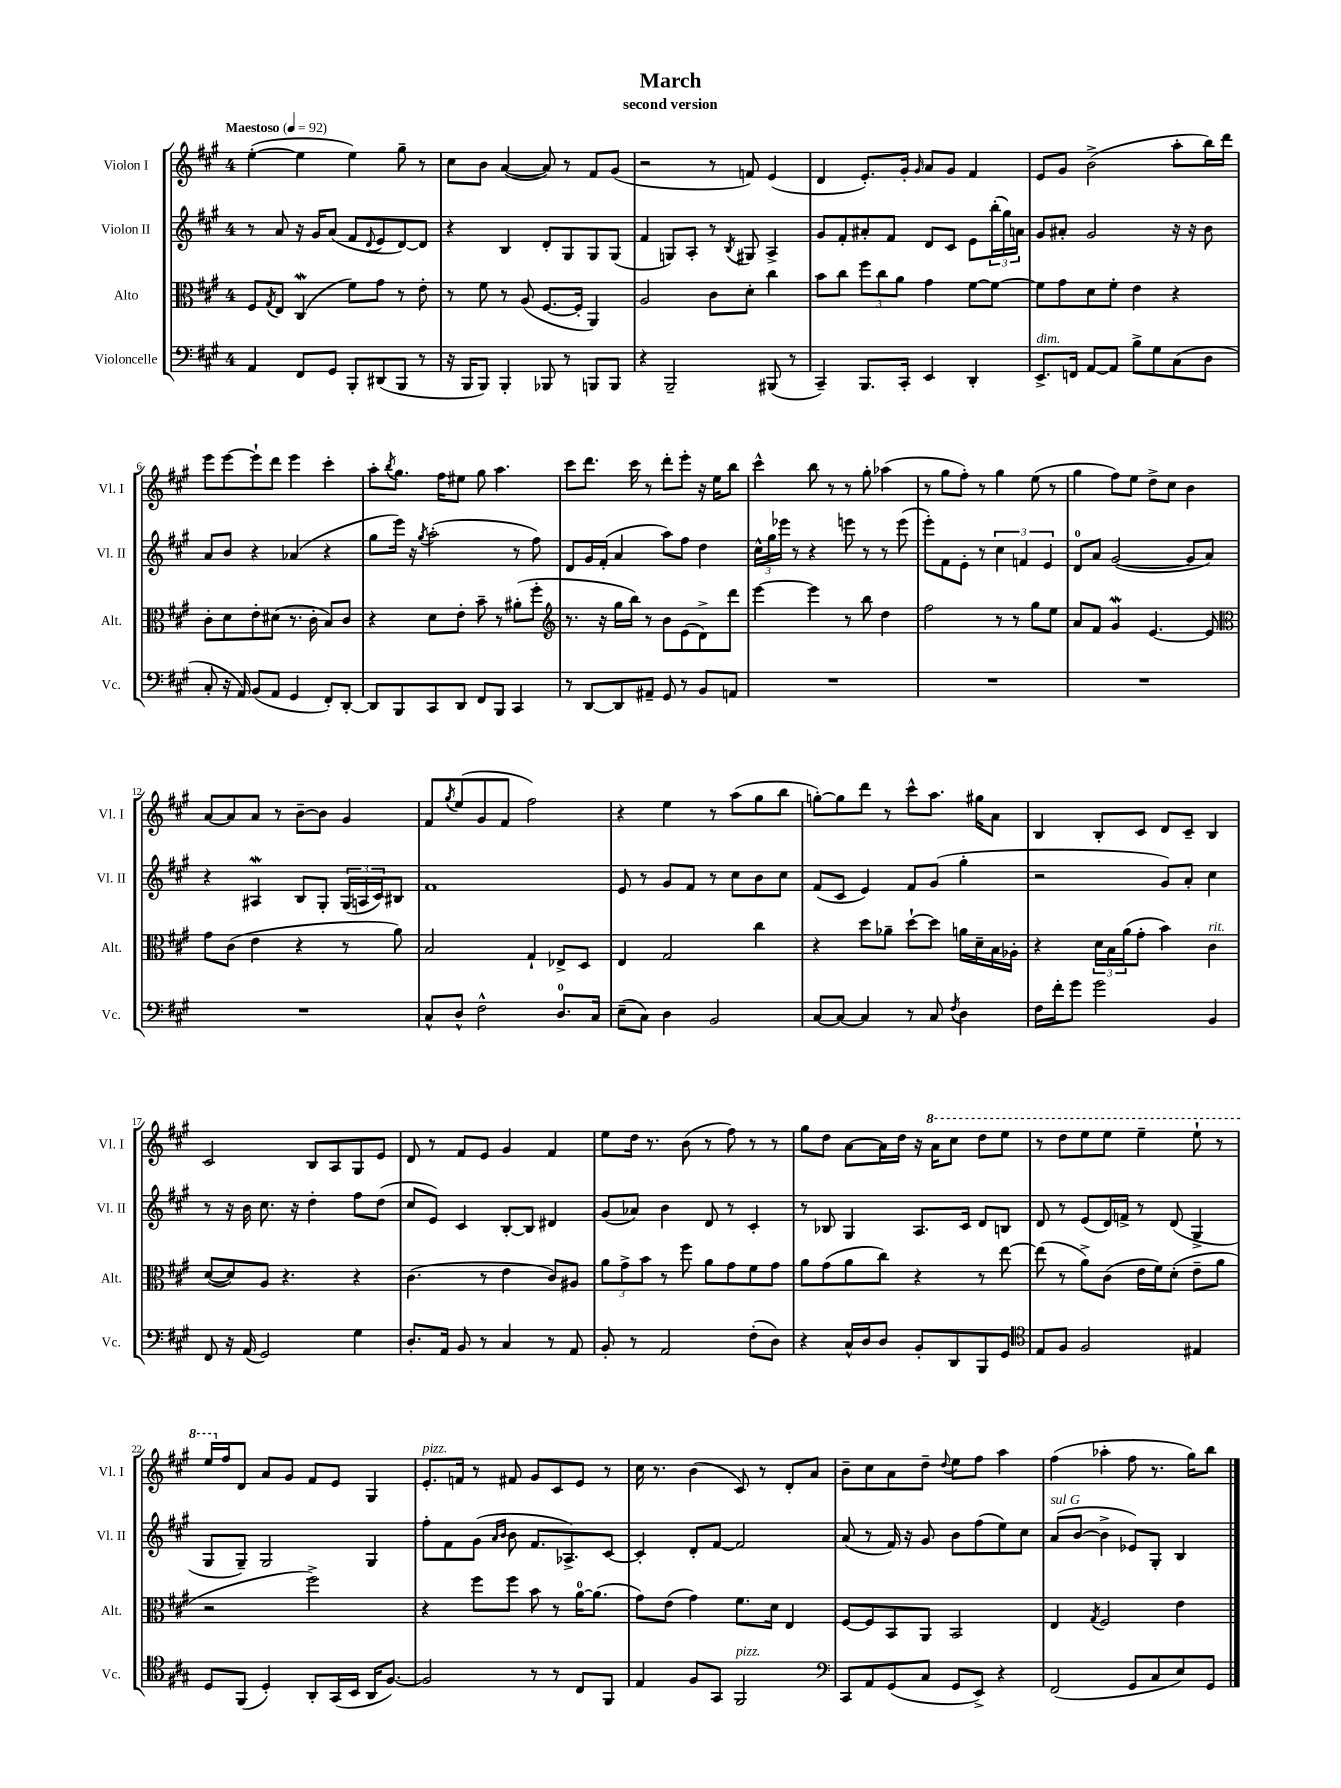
\header { title = "March" subtitle = "second version" }
<<
\new StaffGroup <<
\new Staff = "s0" \with { instrumentName = "Violon I" shortInstrumentName = "Vl. I" } {
    \clef treble \key a \major \once \override Staff.TimeSignature.style = #'single-digit \time 4/4 \tempo "Maestoso" 4 = 92
    e''4~-.( e''4 e''4) gis''8-- r8 |
    cis''8 b'8 a'4~( a'8) r8 fis'8 gis'8( |
    r2 r8 f'8) e'4( |
    d'4 e'8.-.) gis'16-. \grace { gis'16 } a'8 gis'8 fis'4 |
    e'8 gis'8 b'2->( a''8-. b''16) d'''16 |
    e'''8 e'''8~ e'''8-! d'''8 e'''4 cis'''4-. |
    a''8-. \acciaccatura { b''8 } gis''8. fis''16 eis''8 gis''8 a''4. |
    cis'''8 d'''8. cis'''16 r8 d'''8-. e'''8-. r16 e''16 b''8 |
    cis'''4-^ b''8 r8 r8 gis''8-. aes''4( |
    r8 gis''8 fis''8-.) r8 gis''4 e''8( r8 |
    gis''4 fis''8) e''8 d''8-> cis''8 b'4 |
    a'8~ a'8 a'8 r8 b'8~-- b'8 gis'4 |
    fis'8 \acciaccatura { gis''8 } e''8( gis'8 fis'8 fis''2) |
    r4 e''4 r8 a''8( gis''8 b''8 |
    g''8~-.) g''8 d'''8 r8 cis'''8-^ a''8. gis''16 a'8 |
    b4 b8-. cis'8 d'8 cis'8-- b4 |
    cis'2 b8 a8 gis8 e'8 |
    d'8 r8 fis'8 e'8 gis'4 fis'4 |
    e''8 d''16 r8. b'8( r8 fis''8) r8 r8 |
    gis''8 d''8 a'8~ a'16 d''16 r16 \ottava #1 a''16 cis'''8 d'''8 e'''8 |
    r8 d'''8 e'''8 e'''8 e'''4-- e'''8-! r8 |
    e'''16 \ottava #0 fis''16 d'8 a'8 gis'8 fis'8 e'8 gis4 |
    e'8.-.^\markup { \italic "pizz." } f'16 r8 fis'8 gis'8 cis'8 e'8 r8 |
    cis''16 r8. b'4( cis'8) r8 d'8-. a'8 |
    b'8-- cis''8 a'8 d''8-- \appoggiatura { d''8 } e''8 fis''8 a''4 |
    fis''4( aes''4-. fis''8 r8. gis''16) b''8 \bar "|." |
}
\new Staff = "s1" \with { instrumentName = "Violon II" shortInstrumentName = "Vl. II" } {
    \clef treble \key a \major \once \override Staff.TimeSignature.style = #'single-digit \time 4/4
    r8 a'8 r16 gis'16 a'8( fis'8 \appoggiatura { d'8 } e'8 d'8~) d'8 |
    r4 b4 d'8-. gis8 gis8 gis8( |
    fis'4 g8) a8-. r8 \acciaccatura { b8 } gis8 a4-> |
    gis'8 fis'8-. ais'8-. fis'8 d'8 cis'8 e'8 \tuplet 3/2 { b''16-.( gis''16) a'16 } |
    gis'8 ais'8-. gis'2 r16 r16 b'8 |
    a'8 b'8 r4 aes'4( r4 |
    gis''8 e'''16) r16 \acciaccatura { gis''8 } a''2-.( r8 fis''8) |
    d'8 gis'16 fis'16-.( a'4 a''8) fis''8 d''4 |
    \tuplet 3/2 { cis''16-^ gis''16 ees'''16 } r8 r4 e'''8 r8 r8 e'''8( |
    e'''8-.) fis'8 e'8-. r8 \tuplet 3/2 { cis''4 f'4 e'4 } |
    d'8-0 a'8 gis'2~( gis'8 a'8) |
    r4 ais4\mordent b8 gis8-. \tuplet 3/2 { gis16( a16 cis'16) } bis8 |
    fis'1 |
    e'8 r8 gis'8 fis'8 r8 cis''8 b'8 cis''8 |
    fis'8( cis'8 e'4) fis'8 gis'8( gis''4-. |
    r2 gis'8) a'8-. cis''4 |
    r8 r16 b'16 cis''8. r16 d''4-. fis''8 d''8( |
    cis''8 e'8) cis'4 b8~-. b8 dis'4 |
    gis'8( aes'8) b'4 d'8 r8 cis'4-. |
    r8 bes8 gis4 a8. cis'16 d'8 b8 |
    d'8 r8 e'8( d'16) f'16-> r8 d'8( gis4-> |
    gis8 gis8--) gis2 gis4 |
    fis''8-. fis'8 gis'8( \grace { a'16 b'16 } b'8 fis'8. aes8.->) cis'8~ |
    cis'4-. d'8-. fis'8~ fis'2 |
    a'8( r8 fis'16) r16 gis'8 b'8 fis''8( e''8) cis''8 |
    a'8^\markup { \italic "sul G" }( b'8~ b'4-> ees'8) gis8-. b4 \bar "|." |
}
\new Staff = "s2" \with { instrumentName = "Alto" shortInstrumentName = "Alt." } {
    \clef alto \key a \major \once \override Staff.TimeSignature.style = #'single-digit \time 4/4
    fis8 \acciaccatura { gis8 } e8 cis4\mordent( fis'8) gis'8 r8 e'8-. |
    r8 fis'8 r8 a8( fis8.~ fis16-. a,4) |
    a2 cis'8 d'8-. cis''4 |
    b'8 cis''8 \tuplet 3/2 { fis''8 cis''8 a'8 } gis'4 fis'8~ fis'8~ |
    fis'8 gis'8 d'8 fis'8-. e'4 r4 |
    cis'8-. d'8 e'8-. dis'8( r8. cis'16-. b8) cis'8 |
    r4 d'8 e'8-. b'8-- r8 ais'8-.( fis''8-. |
    \clef treble r8. r16 gis''16 b''16) r8 b'8 e'8( d'8->) d'''8 |
    e'''4~ e'''4 r8 b''8 d''4 |
    fis''2 r8 r8 gis''8 e''8 |
    a'8 fis'8 gis'4\mordent e'4.~ e'8 |
    \clef alto gis'8 cis'8( e'4 r4 r8 a'8) |
    b2 gis4-! ees8-> d8 |
    e4 gis2 cis''4 |
    r4 d''8 aes'8-- d''8~-! d''8 a'16 d'16-- b16 aes16-. |
    r4 \tuplet 3/2 { d'16 b16 a'16( } gis'8-. b'4) cis'4^\markup { \italic "rit." } |
    d'8~( d'8) a8 r4. r4 |
    cis'4.( r8 e'4 cis'8) ais8 |
    \tuplet 3/2 { a'8 gis'8-> b'8 } r8 fis''8 a'8 gis'8 fis'8 gis'8 |
    a'8 gis'8( a'8 cis''8) r4 r8 e''8~ |
    e''8( r8 a'8->) cis'8( e'16 fis'16) d'8-.( e'8-- a'8 |
    r2 fis''2->) |
    r4 fis''8 fis''8 b'8 r8 a'16-0~ a'8.( |
    gis'8) e'8( gis'4) fis'8. d'16 e4 |
    fis8~ fis8 b,8 a,8 b,2 |
    e4 \acciaccatura { gis8 } fis2 e'4 \bar "|." |
}
\new Staff = "s3" \with { instrumentName = "Violoncelle" shortInstrumentName = "Vc." } {
    \clef bass \key a \major \once \override Staff.TimeSignature.style = #'single-digit \time 4/4
    a,4 fis,8 gis,8 b,,8-. dis,8( b,,8 r8 |
    r16 b,,16 b,,8) b,,4-. bes,,8 r8 b,,8 b,,8 |
    r4 b,,2-- bis,,8( r8 |
    cis,4--) b,,8. cis,16-. e,4 d,4-. |
    e,8.->^\markup { \italic "dim." } f,16 a,8~ a,8 b8-> gis8 cis8( d8 |
    cis8-. r16 a,16) b,8( a,8 gis,4 fis,8-.) d,8~-. |
    d,8 b,,8 cis,8 d,8 fis,8 b,,8 cis,4 |
    r8 d,8~ d,8 ais,8-- gis,8 r8 b,8 a,8 |
    R1 |
    R1 |
    R1 |
    R1 |
    cis8-^ d8-^ fis2-^ d8.-0 cis16 |
    e8--( cis8) d4 b,2 |
    cis8~ cis8~ cis4 r8 cis8 \acciaccatura { fis8 } d4 |
    fis16 fis'16-. gis'8 gis'2 b,4 |
    fis,8 r16 a,16( gis,2) gis4 |
    d8.-. a,16 b,8 r8 cis4 r8 a,8 |
    b,8-. r8 a,2 fis8-.( d8) |
    r4 cis16-^ d16 d8 b,8-. d,8 b,,8 gis,8 |
    \clef tenor e8 fis8 fis2 eis4 |
    d8 fis,8( d4-.) a,8-. gis,16( b,16 a,16 fis8.~) |
    fis2 r8 r8 cis8 fis,8 |
    e4 fis8 gis,8 fis,2^\markup { \italic "pizz." } |
    \clef bass cis,8 a,8 gis,8( cis8 gis,8 e,8->) r4 |
    fis,2( gis,8 cis8 e8) gis,8 \bar "|." |
}
>>
>>
